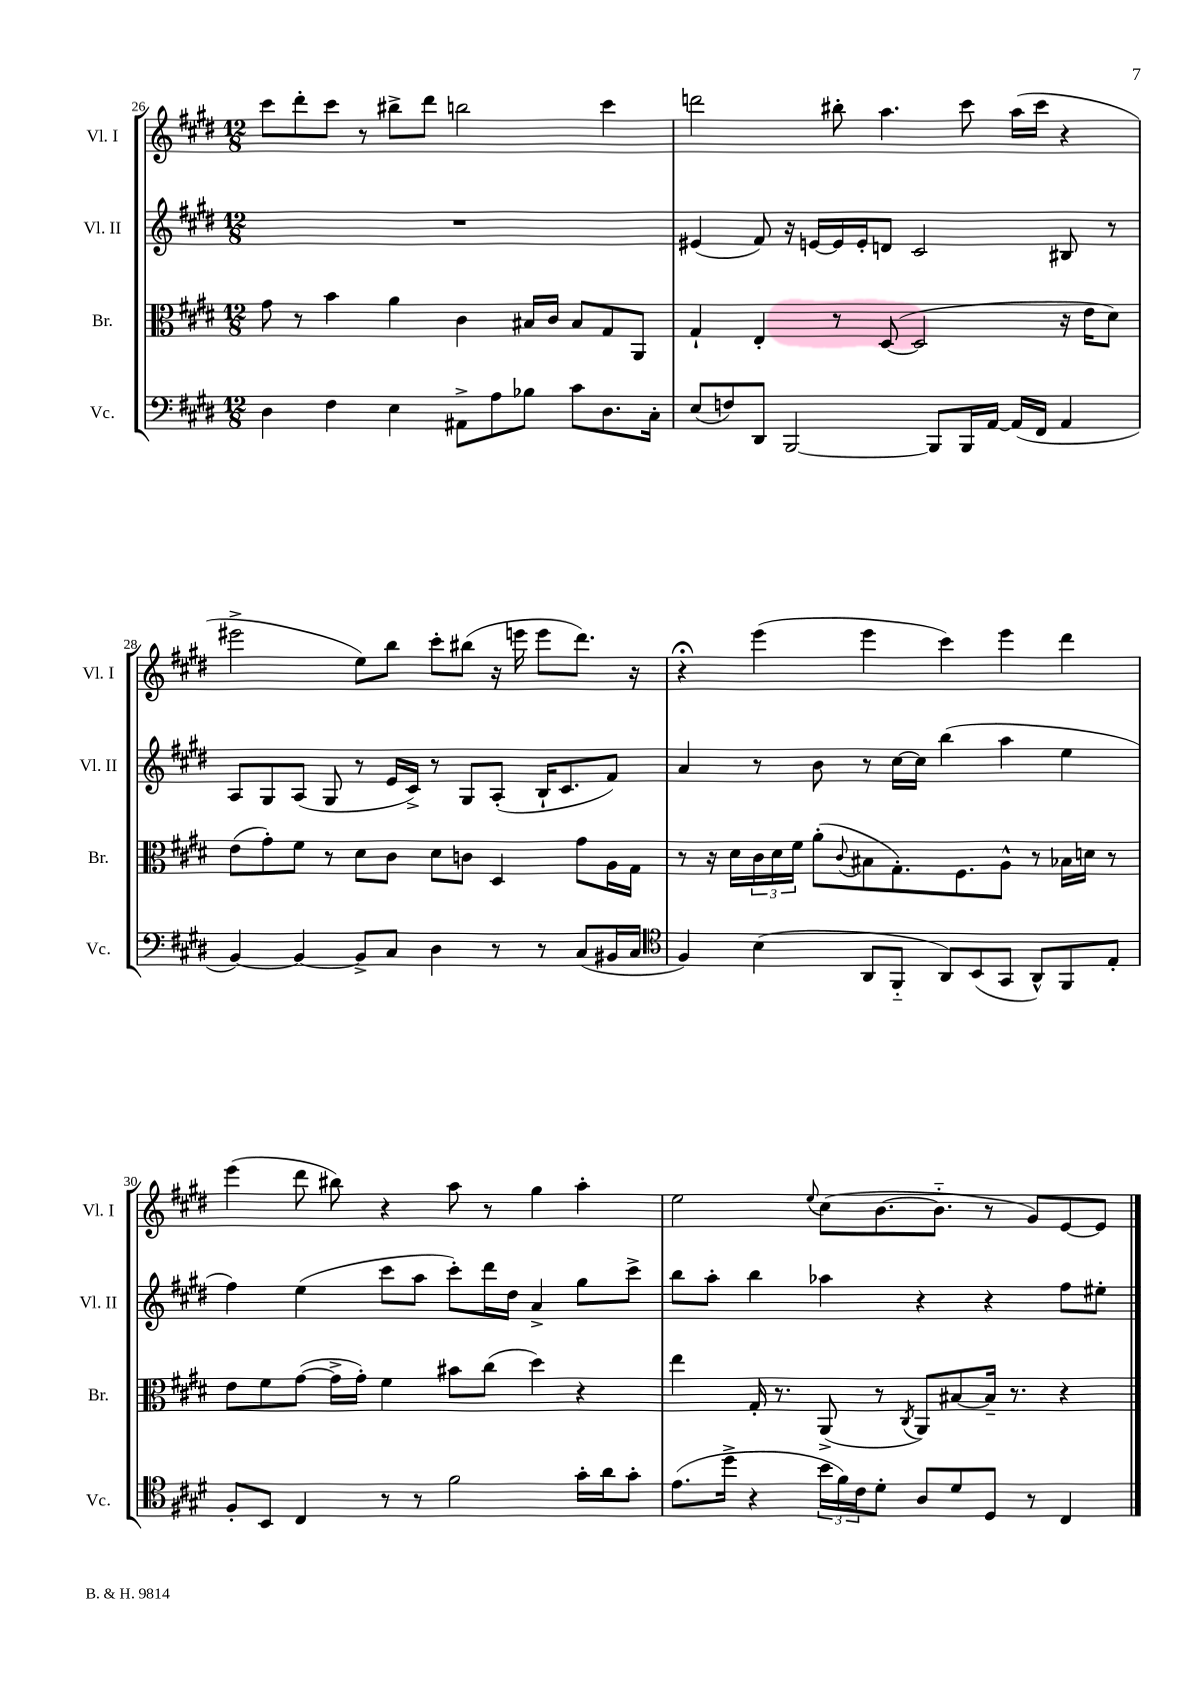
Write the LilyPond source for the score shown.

<<
\new StaffGroup <<
\new Staff = "s0" \with { instrumentName = "Vl. I" shortInstrumentName = "Vl. I" } {
    \clef treble \key e \major \numericTimeSignature \time 12/8
    cis'''8 dis'''8-. cis'''8 r8 bis''8-> dis'''8 b''2 cis'''4 |
    d'''2 bis''8-. a''4. cis'''8 a''16( cis'''16 r4 |
    eis'''2-> e''8) b''8 cis'''8-. bis''8( r16 e'''16 e'''8 dis'''8.) r16 |
    r4\fermata e'''4( e'''4 cis'''4) e'''4 dis'''4 |
    e'''4( dis'''8 bis''8) r4 a''8 r8 gis''4 a''4-. |
    e''2 \appoggiatura { e''8 } cis''8( b'8.~ b'8.-_ r8 gis'8) e'8~ e'8 \bar "|." |
}
\new Staff = "s1" \with { instrumentName = "Vl. II" shortInstrumentName = "Vl. II" } {
    \clef treble \key e \major \numericTimeSignature \time 12/8
    R1. |
    eis'4( fis'8) r16 e'16~ e'16 e'16-. d'8 cis'2 bis8 r8 |
    a8 gis8 a8( gis8 r8 e'16 cis'16->) r8 gis8 a8-.( b16-! cis'8. fis'8) |
    a'4 r8 b'8 r8 cis''16~ cis''16 b''4( a''4 e''4 |
    fis''4) e''4( cis'''8 a''8 cis'''8-.) dis'''16 dis''16 a'4-> gis''8 cis'''8-> |
    b''8 a''8-. b''4 aes''4 r4 r4 fis''8 eis''8-. \bar "|." |
}
\new Staff = "s2" \with { instrumentName = "Br." shortInstrumentName = "Br." } {
    \clef alto \key e \major \numericTimeSignature \time 12/8
    gis'8 r8 b'4 a'4 cis'4 bis16 cis'16 bis8 gis8 a,8 |
    gis4-! e4-. r8 dis8~( dis2 r16 e'16 dis'8) |
    e'8( gis'8-.) fis'8 r8 dis'8 cis'8 dis'8 c'8 dis4 gis'8 a16 gis16 |
    r8 r16 dis'16 \tuplet 3/2 { cis'16 dis'16 fis'16 } a'8-.( \appoggiatura { cis'8 } bis8 gis8.-.) fis8. a8-^ r8 bes16 d'16 r8 |
    e'8 fis'8 gis'8~( gis'16-> gis'16-.) fis'4 bis'8 cis''8( dis''4) r4 |
    e''4 gis16-. r8. a,8->( r8 \acciaccatura { cis8 } a,8) bis8~ bis16-- r8. r4 \bar "|." |
}
\new Staff = "s3" \with { instrumentName = "Vc." shortInstrumentName = "Vc." } {
    \clef bass \key e \major \numericTimeSignature \time 12/8
    dis4 fis4 e4 ais,8-> a8 bes8 cis'8 dis8. cis16-. |
    e8( f8) dis,8 b,,2~ b,,8 b,,16 a,16~ a,16( fis,16 a,4 |
    b,4~) b,4~ b,8-> cis8 dis4 r8 r8 cis8( bis,16 cis16 |
    \clef tenor fis4) b4( a,8 fis,8-_ a,8) b,8( gis,8 a,8-^) fis,8 e8-. |
    fis8-. b,8 cis4 r8 r8 fis'2 gis'16-. a'16 gis'8-. |
    e'8.( dis''16-> r4 \tuplet 3/2 { b'16 fis'16) cis'16 } dis'8-. a8 dis'8 dis8 r8 cis4 \bar "|." |
}
>>
>>
\layout { \context { \Score currentBarNumber = #26 } }
